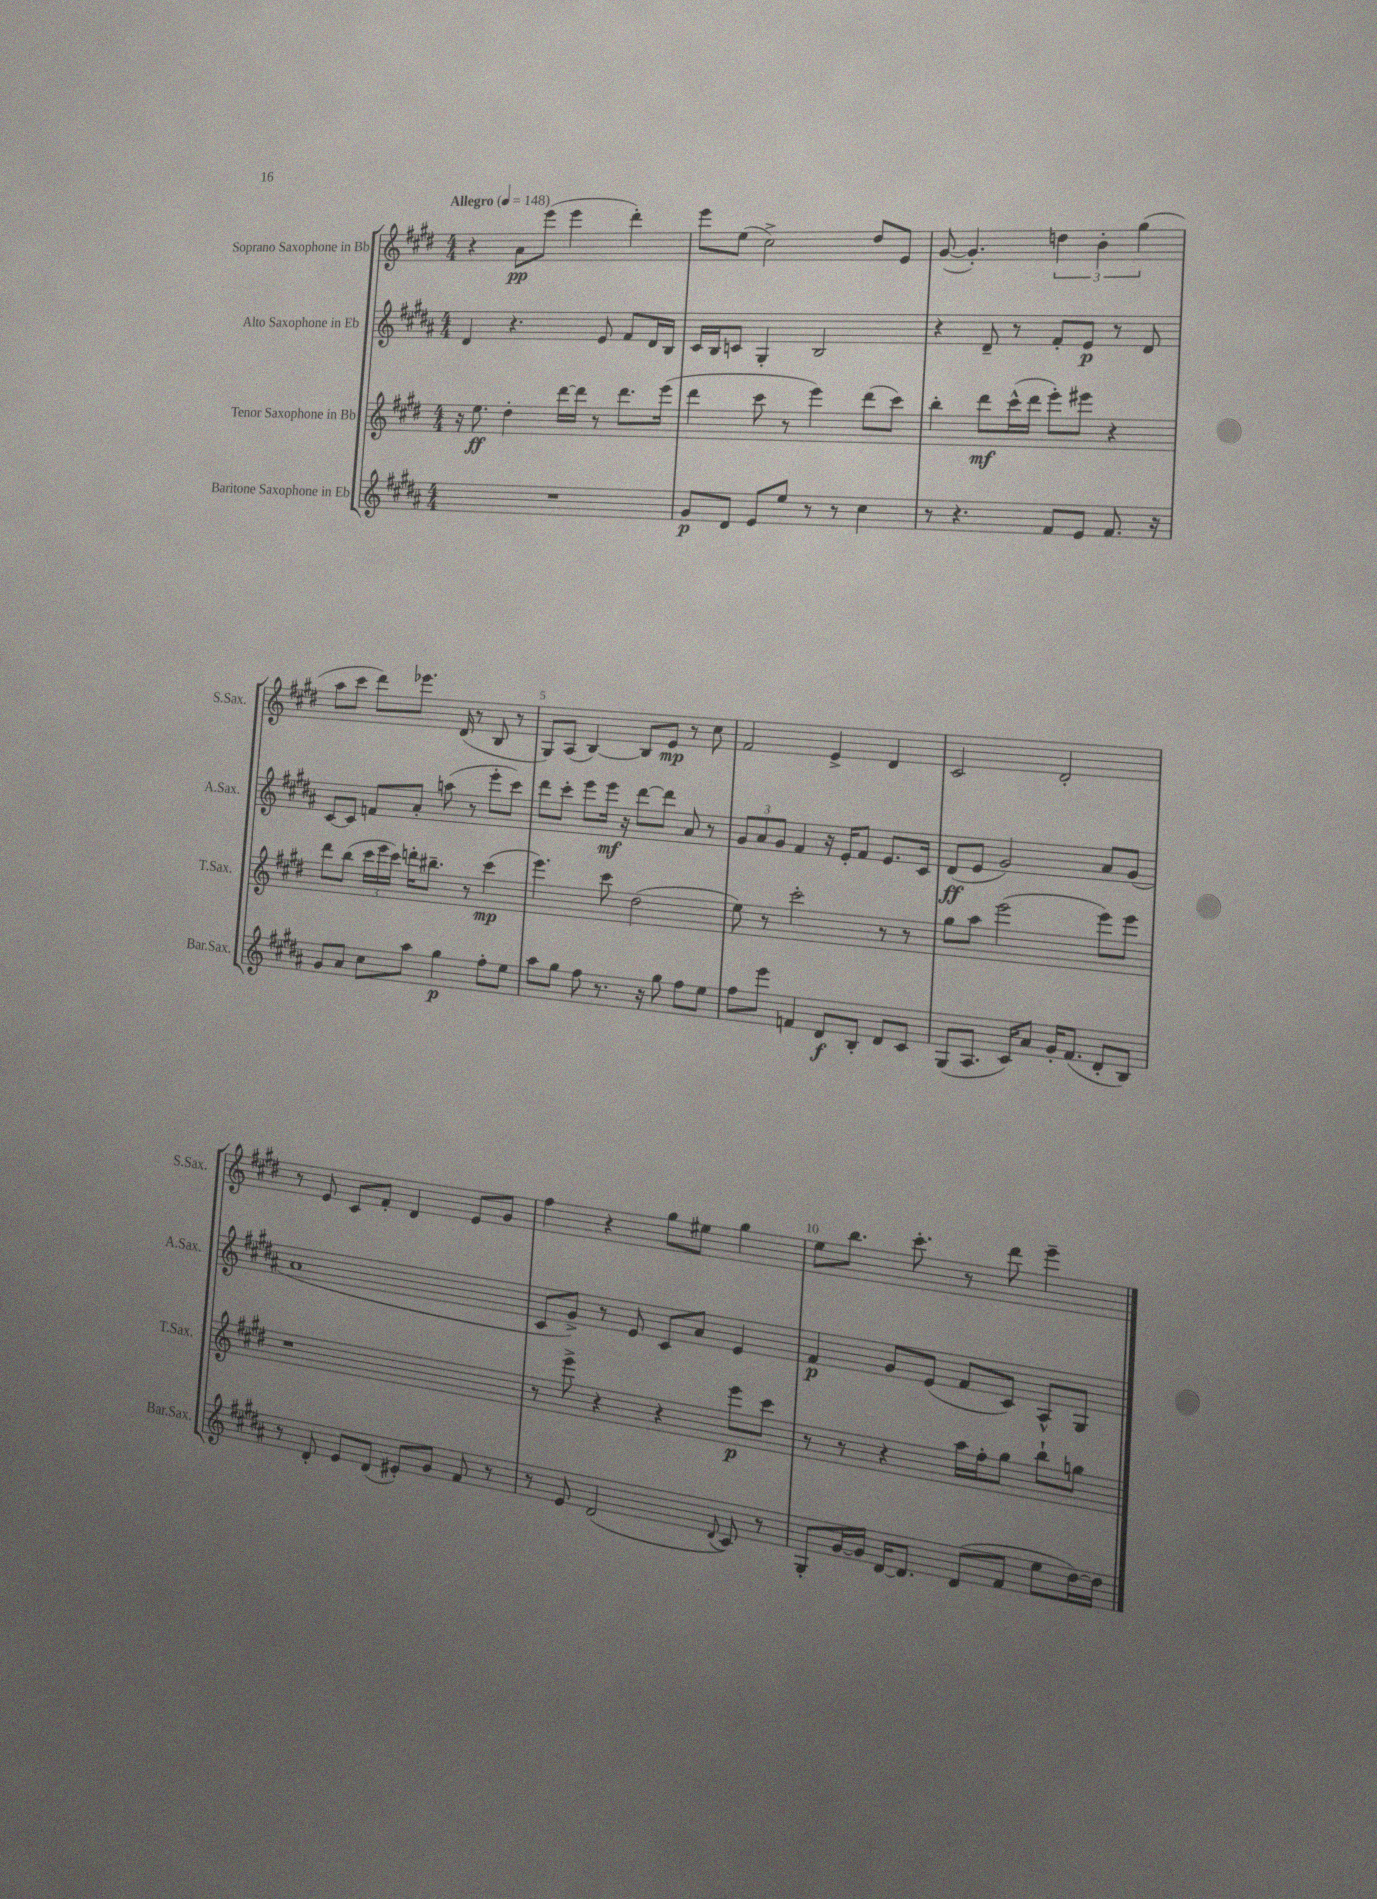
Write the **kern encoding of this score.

**kern	**kern	**kern	**kern
*staff4	*staff3	*staff2	*staff1
*clefG2	*clefG2	*clefG2	*clefG2
*k[f#c#g#d#a#]	*k[f#c#g#d#]	*k[f#c#g#d#a#]	*k[f#c#g#d#]
*M4/4	*M4/4	*M4/4	*M4/4
*MM148	*MM148	*MM148	*MM148
1r	16r	4d#/	4r
.	8.ee\	.	.
.	4dd#'\	4.r	8a\L
.	.	.	(8eee\J
.	[16ddd#\LL	.	4eee\
.	16ddd#\]JJ	.	.
.	8r	8e/	.
.	8.ddd#\L	8f#/L	4ddd#'\)
.	.	16d#/L	.
.	(16eee\Jk	16B/JJ	.
=	=	=	=
8g#/L	4ddd#\	16c#/LL	8eee\L
.	.	16B/J	.
8d#/J	.	8c/J	(8ee\J
8e/L	8ccc#\	4G#'/	2cc#^\)
8ee/J	8r	.	.
8r	4eee\)	2B/	.
8r	.	.	.
4cc#\	(8ddd#\L	.	8dd#/L
.	8ccc#\J)	.	8e/J
=	=	=	=
8r	4bb'\	4r	([8g#/
4.r	.	.	4.g#'/])
.	8ddd#\L	8d#~/	.
.	(16ccc#^^\L	8r	.
.	16ddd#\JJ	.	.
8f#/L	8eee'\L)	8f#'/L	6dd\
8e/J	8eee#\J	8e/J	.
.	.	.	6b'\
8.f#/	4r	8r	.
.	.	.	(6gg#\
.	.	8d#/	.
16r	.	.	.
=	=	=	=
8g#/L	8ddd#\L	[8c#/L	8aa\L
8a#/J	(8bb\J	8c#/]J	8ccc#\J
8cc#\L	24ccc#\LL	8f/L	8ddd#\L)
.	24eee\	.	.
.	24ccc#\JJ)	.	.
8aa#\J	16ddd'\LK	8a#'/J	8.eee-\J
.	8.bb#~\J	.	.
4gg#\	.	(8aa\	.
.	.	.	(16d#/
.	8r	8r	8r
8ff#'\L	(4ccc#\	8eee'\L	8B/
8ee\J	.	8ccc#\J)	8r
=	=	=	=
8aa#\L	4.eee\)	8ddd#\L	8G#/L)
8gg#\J	.	8ccc#'\J	(8A/J
8ff#\	.	8eee\L	[4B/)
8.r	8ccc#\	16eee\Jk	.
.	.	16r	.
.	(2dd#\	[8ddd#\L	8B/]L
16r	.	.	.
8gg#\	.	8ddd#\]J	8e/J
8ff#\L	.	8a#/	8r
8ee\J	.	8r	8cc#\
=	=	=	=
8ff#\L	8ee\)	12g#/L	2f#/
.	.	12a#/	.
8eee\J	8r	.	.
.	.	12g#/J	.
4f/	2ccc#'\	4f#/	.
8d#/L	.	16r	4e^/
.	.	16e'/LK	.
8B'/J	.	8f#/J	.
8d#/L	8r	8.e/L	4d#/
8c#/J	8r	.	.
.	.	16c#/Jk	.
=	=	=	=
(8G#/L	8gg#\L	(8d#/L	2c#/
8.A#/J	8aa\J	8e/J	.
.	(2eee\	2g#/)	.
16c#/LK)	.	.	.
8a#/J	.	.	.
16g#'/LK	.	.	2d#'/
(8.f#/J	.	.	.
8d#'/L	8eee\L)	8a#/L	.
8B/J)	8eee\J	(8g#/J	.
=	=	=	=
8r	1r	1a#	8r
8d#'/	.	.	8e/
8e/L	.	.	8c#/L
(8d#/J	.	.	8f#'/J
8e#'/L)	.	.	4d#/
8g#/J	.	.	.
8f#/	.	.	8e/L
8r	.	.	8g#/J
=	=	=	=
8r	8r	8c#/L	4ff#\
8e/	8eee^\	8g#^/J)	.
(2d#/	4r	8r	4r
.	.	8e/	.
.	4r	8c#/L	8gg#\L
.	.	8a#/J	8ee#\J
8qqd#/	.	.	.
8c#/)	8eee\L	4e/	4gg#\
8r	8ccc#\J	.	.
=	=	=	=
8G#'/L	8r	4f#/	8ee\L
[16g#/L	8r	.	8.bb\J
16g#/]JJ	.	.	.
[16d#/LK	4r	8g#/L	.
8.d#/]J	.	.	8.ccc#'\
.	.	(8e/J	.
(8d#/L	16aa\LL	8f#/L	8r
.	16ff#'\J	.	.
8f#/J	8gg#\J	8c#/J)	8ddd#\
8ee\L	8bb`\L	8A#^^/L	4eee~\
[16dd#\L)	8gg\J	8G#/J	.
16dd#\]JJ	.	.	.
==	==	==	==
*-	*-	*-	*-
